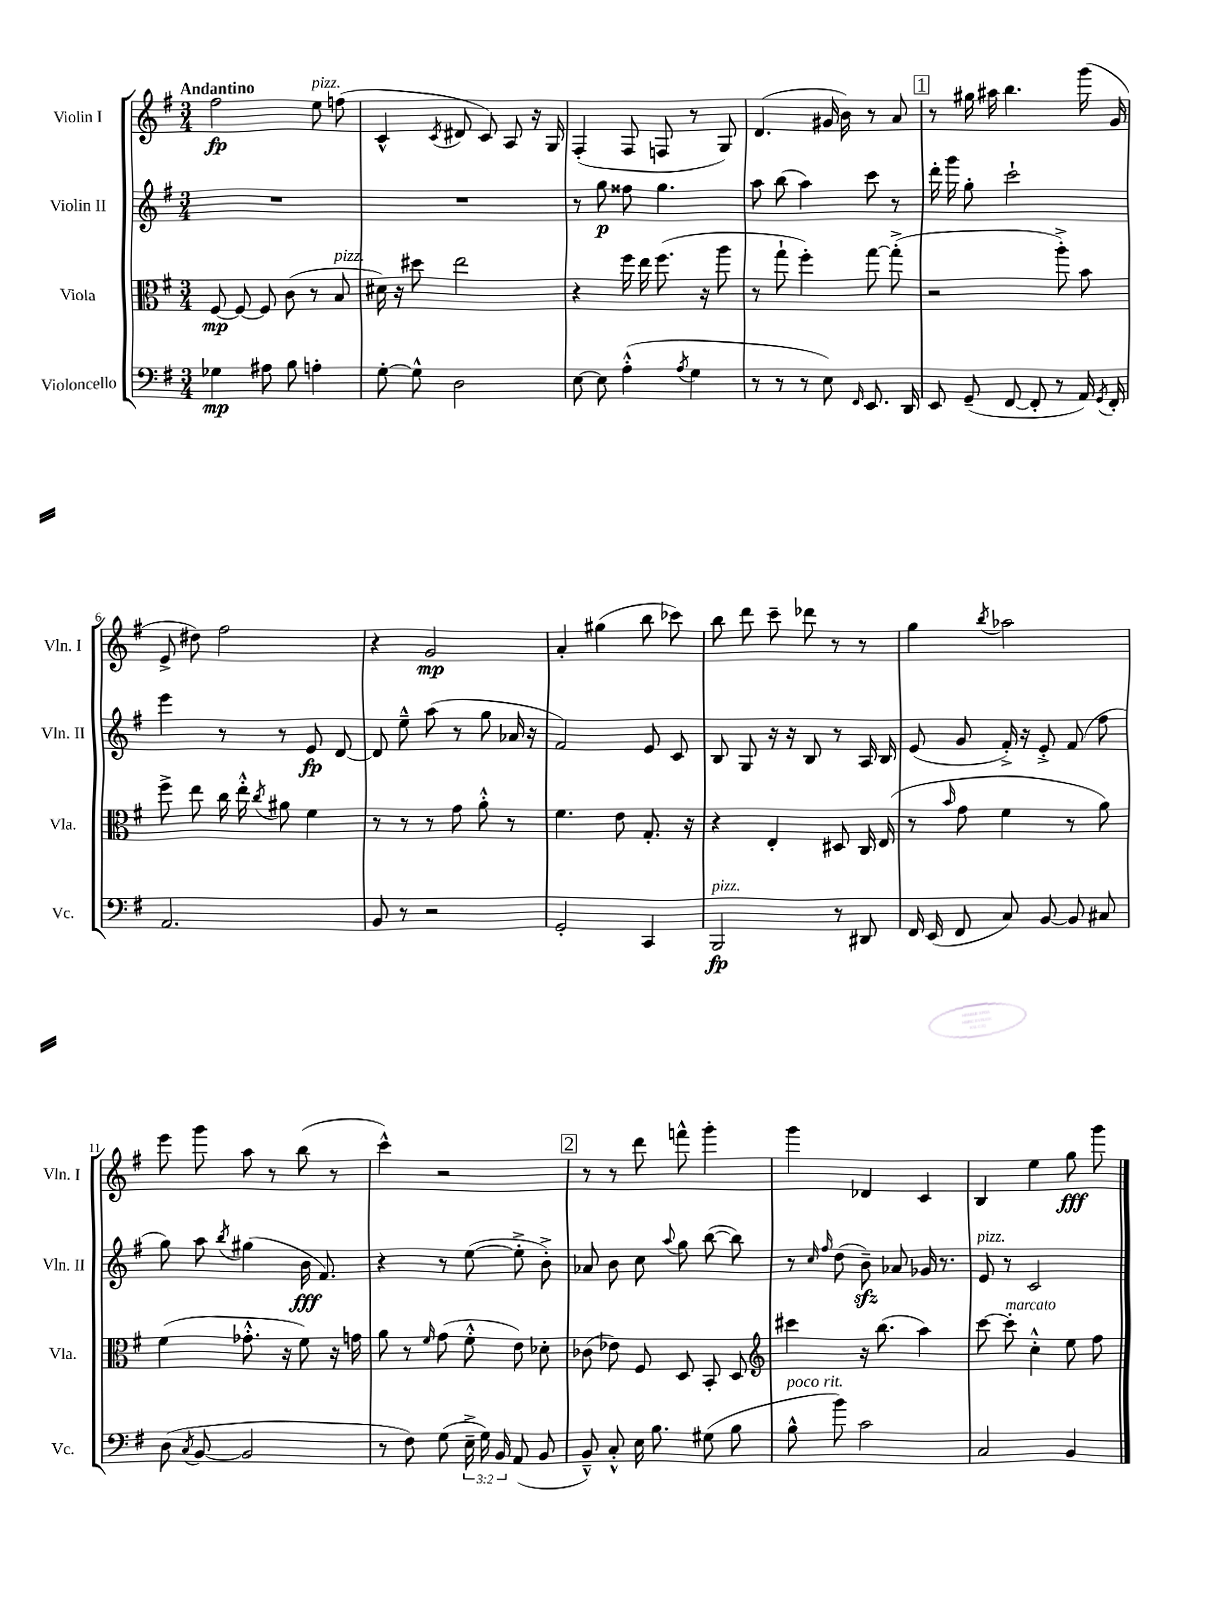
<<
\new StaffGroup <<
\new Staff = "s0" \with { instrumentName = "Violin I" shortInstrumentName = "Vln. I" } {
    \clef treble \key g \major \numericTimeSignature \time 3/4 \tempo "Andantino"
    \autoBeamOff fis''2\fp e''8^\markup { \italic "pizz." } f''8( |
    c'4-^ \acciaccatura { c'8 } dis'8 c'8) a8 r16 g16 |
    fis4-.( fis8 f8 r8 g8) |
    d'4.( gis'16 b'16) r8 a'8 |
    \mark \markup { \box "1" } r8 gis''16 ais''16 b''4. g'''16( g'16 |
    e'8-> dis''8) fis''2 |
    r4 g'2\mp |
    a'4-. gis''4( b''8 ces'''8) |
    b''8 d'''8 c'''8-- des'''8 r8 r8 |
    g''4 \acciaccatura { b''8 } aes''2 |
    e'''8 g'''8 a''8 r8 b''8( r8 |
    c'''4-^) r2 |
    \mark \markup { \box "2" } r8 r8 d'''8 f'''8-^ g'''4-. |
    g'''4 des'4 c'4 |
    b4 e''4 g''8\fff g'''8 \bar "|." |
}
\new Staff = "s1" \with { instrumentName = "Violin II" shortInstrumentName = "Vln. II" } {
    \clef treble \key g \major \numericTimeSignature \time 3/4
    \autoBeamOff R2. |
    R2. |
    r8 g''8\p fisis''8 g''4. |
    a''8 b''8( a''4) c'''8 r8 |
    \mark \markup { \box "1" } d'''16-. g'''16 g''8-. c'''2-! |
    e'''4 r8 r8 e'8\fp d'8~ |
    d'8 e''8---^ a''8( r8 g''8 aes'16 r16 |
    fis'2) e'8 c'8 |
    b8 g8 r16 r16 b8 r8 a16 b16 |
    e'8( g'8 fis'16-.->) r16 e'8-.-> fis'8( fis''8 |
    g''8) a''8 \acciaccatura { b''8 } gis''4( b'16\fff fis'8.) |
    r4 r8 e''8~( e''8-.-> b'8-.->) |
    \mark \markup { \box "2" } aes'8 b'8 c''8 \appoggiatura { a''8 } g''8 b''8~( b''8) |
    r8 \grace { c''16 fis''16 } d''8( b'8--\sfz) aes'8 ges'16 r8. |
    e'8^\markup { \italic "pizz." } r8 c'2 \bar "|." |
}
\new Staff = "s2" \with { instrumentName = "Viola" shortInstrumentName = "Vla." } {
    \clef alto \key g \major \numericTimeSignature \time 3/4
    \autoBeamOff fis8~\mp fis8~ fis8 c'8( r8 b8^\markup { \italic "pizz." } |
    dis'16) r16 dis''8 e''2 |
    r4 fis''16 e''16 fis''8.( r16 a''8 |
    r8 g''8-! fis''4-.) g''8~ g''8-.->( |
    \mark \markup { \box "1" } r2 a''8-.->) b'8 |
    fis''8-> e''8 c''16 e''16-.-^ \acciaccatura { c''8 } ais'8 fis'4 |
    r8 r8 r8 g'8 a'8-.-^ r8 |
    fis'4. e'8 g8.-. r16 |
    r4 e4-. dis8 c16 e16( |
    r8 \grace { b'16 } g'8 fis'4 r8 a'8) |
    fis'4( ges'8.-.-^ r16 fis'8) r16 g'16 |
    a'8 r8 \grace { fis'16 } g'8( fis'8-.-^ e'8) des'8-. |
    \mark \markup { \box "2" } ces'8( ees'8) fis8 d8 b,8-. d8 |
    \clef treble cis'''4 r16 b''8.( a''4) |
    c'''8~ c'''8-.^\markup { \italic "marcato" } c''4-.-^ e''8 fis''8 \bar "|." |
}
\new Staff = "s3" \with { instrumentName = "Violoncello" shortInstrumentName = "Vc." } {
    \clef bass \key g \major \numericTimeSignature \time 3/4 \override Staff.TupletNumber.text = #tuplet-number::calc-fraction-text
    \autoBeamOff ges4\mp ais8 b8 a4-. |
    g8~-. g8-^ d2 |
    e8~ e8 a4-.-^( \acciaccatura { a8 } g4 |
    r8 r8 r8 e8) \grace { fis,16 } e,8. d,16 |
    \mark \markup { \box "1" } e,8 g,8--( fis,8~ fis,8-. r8 a,16) \acciaccatura { g,8 } fis,16-. |
    a,2. |
    b,8 r8 r2 |
    g,2-. c,4 |
    b,,2\fp^\markup { \italic "pizz." } r8 dis,8 |
    fis,16 e,16( fis,8 c8) b,8~ b,8 cis8 |
    d8( \acciaccatura { c8 } b,8~ b,2 |
    r8 fis8) g8( \tuplet 3/2 { e16---> g16) b,16 } a,8( b,8 |
    \mark \markup { \box "2" } b,8---^) c8-.-^ e16 b8. gis8( b8 |
    b8-^^\markup { \italic "poco rit." } b'8) c'2 |
    c2 b,4 \bar "|." |
}
>>
>>
